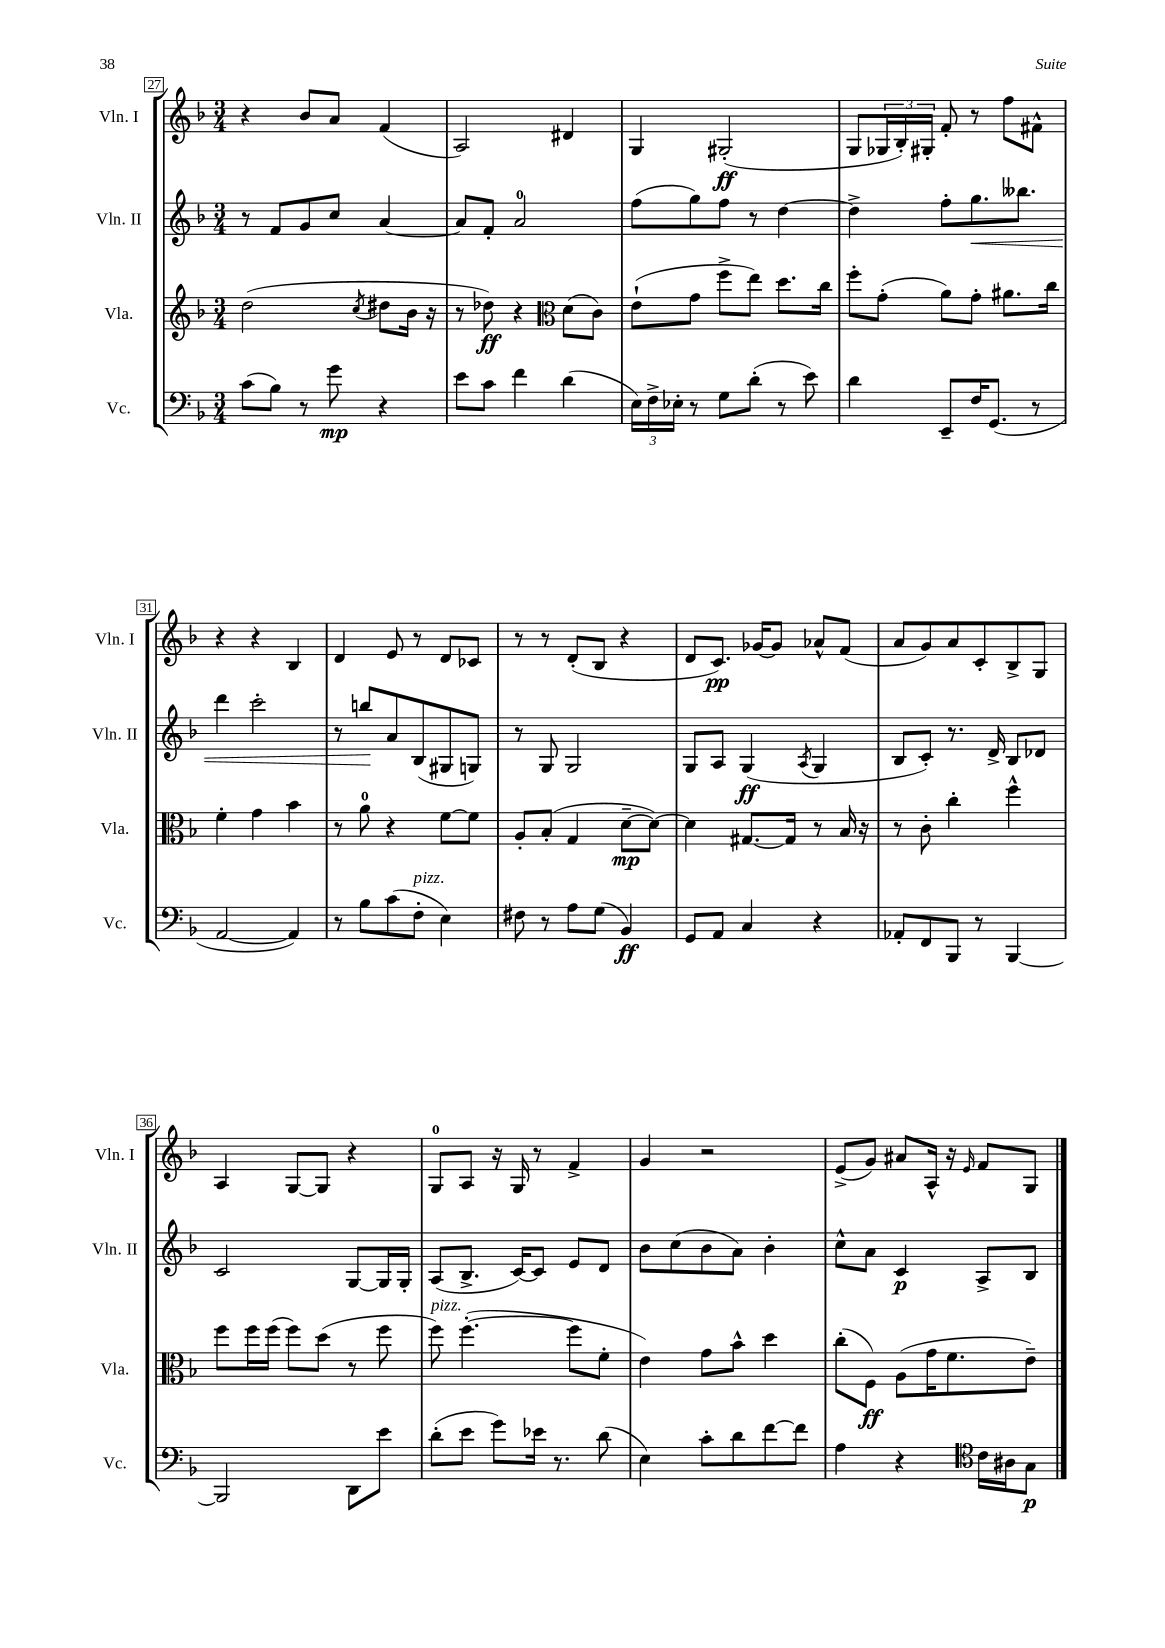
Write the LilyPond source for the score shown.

<<
\new StaffGroup <<
\new Staff = "s0" \with { instrumentName = "Vln. I" shortInstrumentName = "Vln. I" } {
    \clef treble \key f \major \numericTimeSignature \time 3/4
    r4 bes'8 a'8 f'4( |
    a2) dis'4 |
    g4 gis2-.\ff( |
    g8 \tuplet 3/2 { ges16 bes16-.) gis16-. } f'8-. r8 f''8 fis'8-^ |
    r4 r4 bes4 |
    d'4 e'8 r8 d'8 ces'8 |
    r8 r8 d'8-.( bes8 r4 |
    d'8 c'8.\pp) ges'16~ ges'8 aes'8-^ f'8( |
    a'8 g'8) a'8 c'8-. bes8-> g8 |
    a4 g8~ g8 r4 |
    g8-0 a8 r16 g16 r8 f'4-> |
    g'4 r2 |
    e'8->( g'8) ais'8 a16-^ r16 \grace { e'16 } f'8 g8 \bar "|." |
}
\new Staff = "s1" \with { instrumentName = "Vln. II" shortInstrumentName = "Vln. II" } {
    \clef treble \key f \major \numericTimeSignature \time 3/4
    r8 f'8 g'8 c''8 a'4~ |
    a'8 f'8-. a'2-0 |
    f''8( g''8) f''8 r8 d''4~ |
    d''4-> f''8-. g''8.\< beses''8. |
    d'''4 c'''2-. |
    r8 b''8\! a'8 bes8( gis8 g8) |
    r8 g8 g2 |
    g8 a8 g4\ff( \acciaccatura { a8 } g4 |
    bes8 c'8-.) r8. d'16-> bes8 des'8 |
    c'2 g8~ g16 g16-. |
    a8( bes8.-> c'16~) c'8 e'8 d'8 |
    bes'8 c''8( bes'8 a'8) bes'4-. |
    c''8-^ a'8 c'4\p a8-> bes8 \bar "|." |
}
\new Staff = "s2" \with { instrumentName = "Vla." shortInstrumentName = "Vla." } {
    \clef treble \key f \major \numericTimeSignature \time 3/4
    d''2( \acciaccatura { c''8 } dis''8 bes'16 r16 |
    r8 des''8\ff) r4 \clef alto d'8( c'8) |
    e'8-!( g'8 f''8-> e''8) d''8. c''16 |
    f''8-. g'8-.( a'8) g'8-. ais'8. c''16 |
    f'4-. g'4 bes'4 |
    r8 a'8-0 r4 f'8~ f'8 |
    a8-. bes8-.( g4 d'8~--\mp d'8~) |
    d'4 gis8.~ gis16 r8 bes16 r16 |
    r8 c'8-. c''4-. f''4-^ |
    f''8 f''16 f''16( f''8) d''8( r8 f''8 |
    f''8^\markup { \italic "pizz." }) f''4.~-.( f''8 f'8-. |
    e'4) g'8 bes'8-^ d''4 |
    c''8-.( f8\ff) a8( g'16 f'8. e'8--) \bar "|." |
}
\new Staff = "s3" \with { instrumentName = "Vc." shortInstrumentName = "Vc." } {
    \clef bass \key f \major \numericTimeSignature \time 3/4
    c'8( bes8) r8 g'8\mp r4 |
    e'8 c'8 f'4 d'4( |
    \tuplet 3/2 { e16) f16-> ees16-. } r8 g8 d'8-.( r8 e'8) |
    d'4 e,8-- f16 g,8.( r8 |
    a,2~ a,4) |
    r8 bes8 c'8( f8-.^\markup { \italic "pizz." } e4) |
    fis8 r8 a8 g8( bes,4\ff) |
    g,8 a,8 c4 r4 |
    aes,8-. f,8 bes,,8 r8 bes,,4~ |
    bes,,2 d,8 e'8 |
    d'8-.( e'8 g'8) ees'16 r8. d'8( |
    e4) c'8-. d'8 f'8~ f'8 |
    a4 r4 \clef tenor c'16 ais16 g8\p \bar "|." |
}
>>
>>
\layout { \context { \Score currentBarNumber = #27 \override BarNumber.stencil = #(make-stencil-boxer 0.1 0.3 ly:text-interface::print) } }
